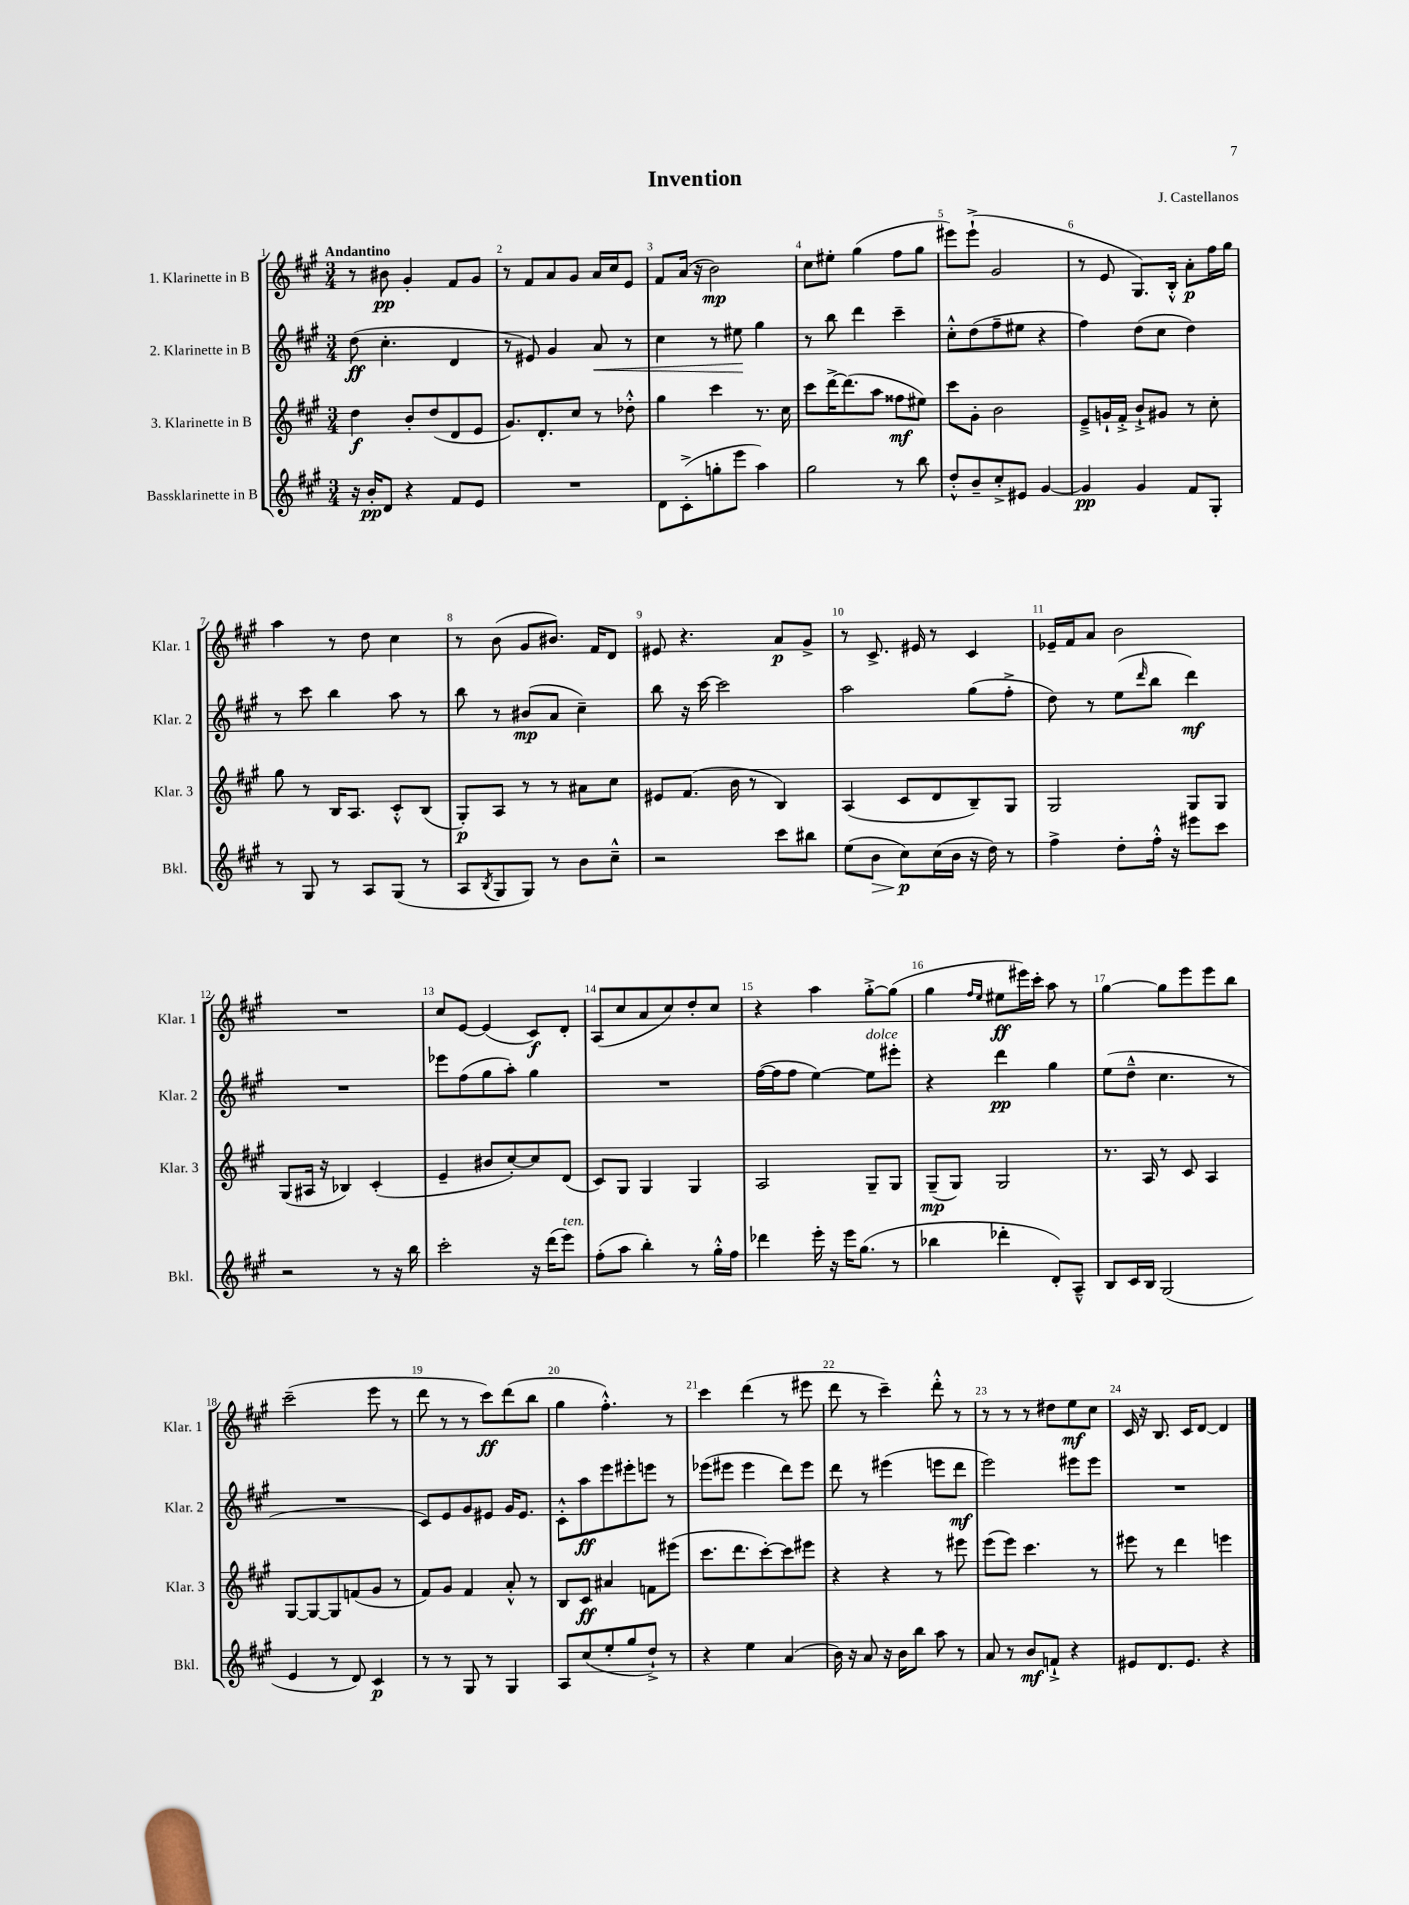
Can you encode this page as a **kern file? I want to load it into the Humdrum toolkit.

**kern	**dynam	**kern	**dynam	**kern	**dynam	**kern	**dynam
*part4	*part4	*part3	*part3	*part2	*part2	*part1	*part1
*staff4	*staff4	*staff3	*staff3	*staff2	*staff2	*staff1	*staff1
*I"Bassklarinette in B	*	*I"3. Klarinette in B	*	*I"2. Klarinette in B	*	*I"1. Klarinette in B	*
*I'Bkl.	*	*I'Klar. 3	*	*I'Klar. 2	*	*I'Klar. 1	*
*clefG2	*	*clefG2	*	*clefG2	*	*clefG2	*
*k[f#c#g#]	*	*k[f#c#g#]	*	*k[f#c#g#]	*	*k[f#c#g#]	*
*M3/4	*	*M3/4	*	*M3/4	*	*M3/4	*
=1	=1	=1	=1	=1	=1	=1	=1
!	!	!	!	!	!	!LO:TX:a:B:t=Andantino	!
16r	.	4dd\	f	(8dd\	ff	8r	.
16b'/KL	pp	.	.	.	.	.	.
8d/J	.	.	.	4.cc#'\	.	8b#X\	pp
4r	.	8b'/L	.	.	.	4g#'/	.
.	.	(8dd/	.	.	.	.	.
8f#/L	.	8d/	.	4d/	.	8f#/L	.
8e/J	.	8e/J	.	.	.	8g#/J	.
=2	=2	=2	=2	=2	=2	=2	=2
2.r	.	8.g#/L)	.	8r	.	8r	.
.	.	.	.	8e#X/)	.	8f#/L	.
.	.	8.d'/	.	.	.	.	.
.	.	.	.	4g#/	.	8a/	.
.	.	8cc#/J	.	.	.	8g#/J	.
!	!	!	!	!	!LO:HP:b	!	!
.	.	8r	.	8a/	<	16a/LL	.
.	.	.	.	.	.	16cc#/J	.
.	.	8dd-X'^^\	.	8r	.	8e/J	.
=3	=3	=3	=3	=3	=3	=3	=3
8d\L	.	4gg#\	.	4cc#\	.	8f#/L	.
(8c#'^\	.	.	.	.	.	(16a/Jk	.
.	.	.	.	.	.	16r	.
8ggn'\	.	4ccc#\	.	8r	.	2b\)	mp
8eee\J	.	.	.	8ee#X\	.	.	.
4aa\)	.	8.r	.	4gg#\	[	.	.
.	.	16cc#\	.	.	.	.	.
=4	=4	=4	=4	=4	=4	=4	=4
2gg#\	.	8ccc#\L	.	8r	.	8cc#\L	.
.	.	[16ddd^\K	.	8bb\	.	8ee#X'\J	.
.	.	(8.ddd\]	.	.	.	.	.
.	.	.	.	4ddd\	.	(4gg#\	.
.	.	8aa\J	.	.	.	.	.
8r	.	8ff##X\L	mf	4ccc#~\	.	8ff#\L	.
8bb\	.	8ee#X\J)	.	.	.	8gg#\J	.
=5	=5	=5	=5	=5	=5	=5	=5
8dd'^^/L	.	8ccc#\L	.	8cc#'^^\L	.	8eee#X\L)	.
8b~/	.	8g#'\J	.	(8dd\	.	(8eee#`^\J	.
8cc#'^/	.	2b\	.	8ff#~\	.	2g#/	.
8e#X/J	.	.	.	8ee#X\J	.	.	.
[4g#/	.	.	.	4r	.	.	.
=6	=6	=6	=6	=6	=6	=6	=6
4g#/]	pp	8e~^/L	.	4ff#\)	.	8r	.
.	.	16gn`/L	.	.	.	8e/	.
.	.	16f#'^/JJ	.	.	.	.	.
4g#/	.	8b`^/L	.	(8dd\L	.	8.G#/L)	.
.	.	8g#X/J	.	8cc#\J	.	.	.
.	.	.	.	.	.	16B'^^/Jk	.
8f#/L	.	8r	.	4dd\)	.	8a'\L	p
8G#'/J	.	8cc#'\	.	.	.	16ff#\L	.
.	.	.	.	.	.	16gg#\JJ	.
!!LO:LB:g=z
=7	=7	=7	=7	=7	=7	=7	=7
8r	.	8gg#\	.	8r	.	4aa\	.
8G#/	.	8r	.	8ccc#\	.	.	.
8r	.	16B/KL	.	4bb\	.	8r	.
.	.	8.A/J	.	.	.	.	.
8A/L	.	.	.	.	.	8dd\	.
(8G#/J	.	8c#'^^/L	.	8aa\	.	4cc#\	.
8r	.	(8B/J	.	8r	.	.	.
=8	=8	=8	=8	=8	=8	=8	=8
8A/L	.	8G#'/L)	p	8bb\	.	8r	.
8qB/	.	.	.	.	.	.	.
8G#/	.	8A/J	.	8r	.	(8b\	.
8G#/J)	.	8r	.	(8b#X/L	mp	8g#/L	.
8r	.	8r	.	8a/J	.	8.b#X/J)	.
8b\L	.	8a#X\L	.	4cc#~\)	.	.	.
.	.	.	.	.	.	16f#/KL	.
8cc#~^^\J	.	8cc#\J	.	.	.	8d/J	.
=9	=9	=9	=9	=9	=9	=9	=9
2r	.	8e#X/L	.	8bb\	.	8e#X/	.
.	.	(8.f#/J	.	16r	.	4.r	.
.	.	.	.	[16ccc#\	.	.	.
.	.	.	.	2ccc#\]	.	.	.
.	.	16b\	.	.	.	.	.
.	.	8r	.	.	.	.	.
8ccc#\L	.	4B/)	.	.	.	8a/L	p
8bb#X\J	.	.	.	.	.	8g#^/J	.
=10	=10	=10	=10	=10	=10	=10	=10
(8ee\L	.	(4A/	.	2aa\	.	8r	.
!	!LO:HP:b	!	!	!	!	!	!
8b\J	>	.	.	.	.	8.c#^/	.
8cc#\L)	p	8c#/L	.	.	.	.	.
.	.	.	.	.	.	16e#X/	.
(16cc#\L	]	8d/	.	.	.	8r	.
16b\JJ	.	.	.	.	.	.	.
16r	.	8B~/)	.	(8gg#\L	.	4c#/	.
16dd\)	.	.	.	.	.	.	.
8r	.	8G#/J	.	8ff#'^\J	.	.	.
=11	=11	=11	=11	=11	=11	=11	=11
4ff#^\	.	2G#/	.	8dd\)	.	16e-X~/LL	.
.	.	.	.	.	.	16f#/J	.
.	.	.	.	8r	.	8a/J	.
8dd'\L	.	.	.	(8ee\L	.	2b\	.
.	.	.	.	16qqddd/	.	.	.
16ff#'^^\Jk	.	.	.	8bb\J	.	.	.
16r	.	.	.	.	.	.	.
8eee#X\L	.	8G#/L	.	4ddd\)	mf	.	.
8ccc#\J	.	8G#/J	.	.	.	.	.
!!LO:LB:g=z
=12	=12	=12	=12	=12	=12	=12	=12
2r	.	(8G#/L	.	2.r	.	2.r	.
.	.	16A#X/Jk	.	.	.	.	.
.	.	16r	.	.	.	.	.
.	.	4B-X/)	.	.	.	.	.
8r	.	(4c#'/	.	.	.	.	.
16r	.	.	.	.	.	.	.
16bb\	.	.	.	.	.	.	.
=13	=13	=13	=13	=13	=13	=13	=13
2ccc#'\	.	4e~/	.	8eee-X\L	.	8cc#/L	.
.	.	.	.	(8ff#\	.	[8e/J	.
.	.	8b#X/L	.	8gg#\	.	(4e/]	.
.	.	[8cc#'/)	.	8aa'\J)	.	.	.
16r	.	8cc#/]	.	4gg#\	.	8c#/L)	f
(16ddd\KL	.	.	.	.	.	.	.
!LO:TX:a:i:t=ten.	!	!	!	!	!	!	!
8eee\J)	.	(8d/J	.	.	.	8d'/J	.
=14	=14	=14	=14	=14	=14	=14	=14
(8ff#'\L	.	8c#/L)	.	2.r	.	(8A/L	.
8aa\J	.	8G#/J	.	.	.	8cc#/	.
4bb'\)	.	4G#/	.	.	.	8a/	.
.	.	.	.	.	.	8cc#/)	.
8r	.	4G#/	.	.	.	8dd'/	.
16gg#'^^\LL	.	.	.	.	.	8cc#/J	.
16ff#\JJ	.	.	.	.	.	.	.
=15	=15	=15	=15	=15	=15	=15	=15
4ddd-X\	.	2A/	.	([16ff#\LL	.	4r	.
.	.	.	.	16ff#\J]	.	.	.
.	.	.	.	8ff#\J	.	.	.
16eee'\	.	.	.	[4ee\)	.	4aa\	.
16r	.	.	.	.	.	.	.
16eee\KL	.	.	.	.	.	.	.
(8.gg#\J	.	.	.	.	.	.	.
!	!	!	!	!LO:TX:a:i:t=dolce	!	!	!
.	.	8G#~/L	.	8ee\L]	.	[8gg#'^\L	.
8r	.	8G#/J	.	8eee#X'\J	.	(8gg#\J]	.
=16	=16	=16	=16	=16	=16	=16	=16
4bb-X\	.	(8G#~/L	mp	4r	.	4gg#\	.
.	.	8G#/J)	.	.	.	.	.
.	.	.	.	.	.	16qqff#/LL	.
.	.	.	.	.	.	16qqee/JJ	.
4ddd-X'\	.	2G#/	.	4ddd\	pp	8ee#X\L	ff
.	.	.	.	.	.	16eee#X\L)	.
.	.	.	.	.	.	16ccc#'\JJ	.
8d'/L)	.	.	.	4gg#\	.	8aa\	.
8A~^^/J	.	.	.	.	.	8r	.
=17	=17	=17	=17	=17	=17	=17	=17
8B/L	.	8.r	.	(8ee\L	.	[4gg#\	.
16c#/L	.	.	.	8dd~^^\J	.	.	.
16B/JJ	.	16A/	.	.	.	.	.
(2G#/	.	8r	.	4.cc#\	.	8gg#\L]	.
.	.	8c#/	.	.	.	8eee\	.
.	.	4A/	.	.	.	8eee\	.
.	.	.	.	8r	.	8bb\J	.
!!LO:LB:g=z
=18	=18	=18	=18	=18	=18	=18	=18
4e/	.	[8G#/L	.	2.r	.	(2ccc#~\	.
.	.	8G#/_	.	.	.	.	.
8r	.	8G#/]	.	.	.	.	.
8d/)	.	(8fn/	.	.	.	.	.
4c#/	p	8g#/J	.	.	.	8eee\	.
.	.	8r	.	.	.	8r	.
=19	=19	=19	=19	=19	=19	=19	=19
8r	.	8f#/L)	.	8c#/L)	.	8ddd\	.
8r	.	8g#/J	.	8e/	.	8r	.
8G#/	.	4f#/	.	8g#/	.	8r	.
8r	.	.	.	8e#X/J	.	8ccc#\L)	ff
4G#/	.	8a'^^/	.	16g#/KL	.	(8ddd\	.
.	.	.	.	8.e#/J	.	.	.
.	.	8r	.	.	.	8bb\J	.
=20	=20	=20	=20	=20	=20	=20	=20
8A/L	.	8B/L	.	8c#'^^\L	.	4gg#\	.
(8cc#/	.	8c#/J	ff	8aa\	ff	.	.
8ee'/	.	4a#X/	.	8eee\	.	4.ff#'^^\)	.
8gg#/	.	.	.	8eee#X'\	.	.	.
8dd`^/J)	.	8fn\L	.	8eeen\J	.	.	.
8r	.	(8eee#X\J	.	8r	.	8r	.
=21	=21	=21	=21	=21	=21	=21	=21
4r	.	8.ccc#\L	.	(8eee-X\L	.	4ccc#\	.
.	.	.	.	8eee#X\J	.	.	.
.	.	8.ddd\	.	.	.	.	.
4ee\	.	.	.	4eee#\	.	(4ddd\	.
.	.	[8ccc#'\)	.	.	.	.	.
(4a/	.	8ccc#\]	.	8ddd\L)	.	8r	.
.	.	8eee#X\J	.	8eee#\J	.	8eee#X\	.
=22	=22	=22	=22	=22	=22	=22	=22
16b\)	.	4r	.	8ddd\	.	8ddd\	.
16r	.	.	.	.	.	.	.
8a/	.	.	.	8r	.	8r	.
16r	.	4r	.	(4eee#X\	.	4ccc#~\)	.
16b\KL	.	.	.	.	.	.	.
8bb\J	.	.	.	.	.	.	.
8aa\	.	8r	.	8eeen\L	.	8ddd'^^\	.
8r	.	8eee#X\	.	8ddd\J	mf	8r	.
=23	=23	=23	=23	=23	=23	=23	=23
8a/	.	(8eee\L	.	2eee\)	.	8r	.
8r	.	8eee\J)	.	.	.	8r	.
8b/L	mf	4.ccc#\	.	.	.	8r	.
8fn`^/J	.	.	.	.	.	8dd#X\L	.
4r	.	.	.	8eee#X\L	.	8ee\	mf
.	.	8r	.	8eee#\J	.	8cc#\J	.
=24	=24	=24	=24	=24	=24	=24	=24
8e#X/L	.	8eee#X\	.	2.r	.	16c#/	.
.	.	.	.	.	.	16r	.
8.d/	.	8r	.	.	.	8.B/	.
.	.	4ddd\	.	.	.	.	.
8.e#/J	.	.	.	.	.	16c#/KL	.
.	.	.	.	.	.	[8d/J	.
4r	.	4eeen\	.	.	.	4d/]	.
==	==	==	==	==	==	==	==
*-	*-	*-	*-	*-	*-	*-	*-
